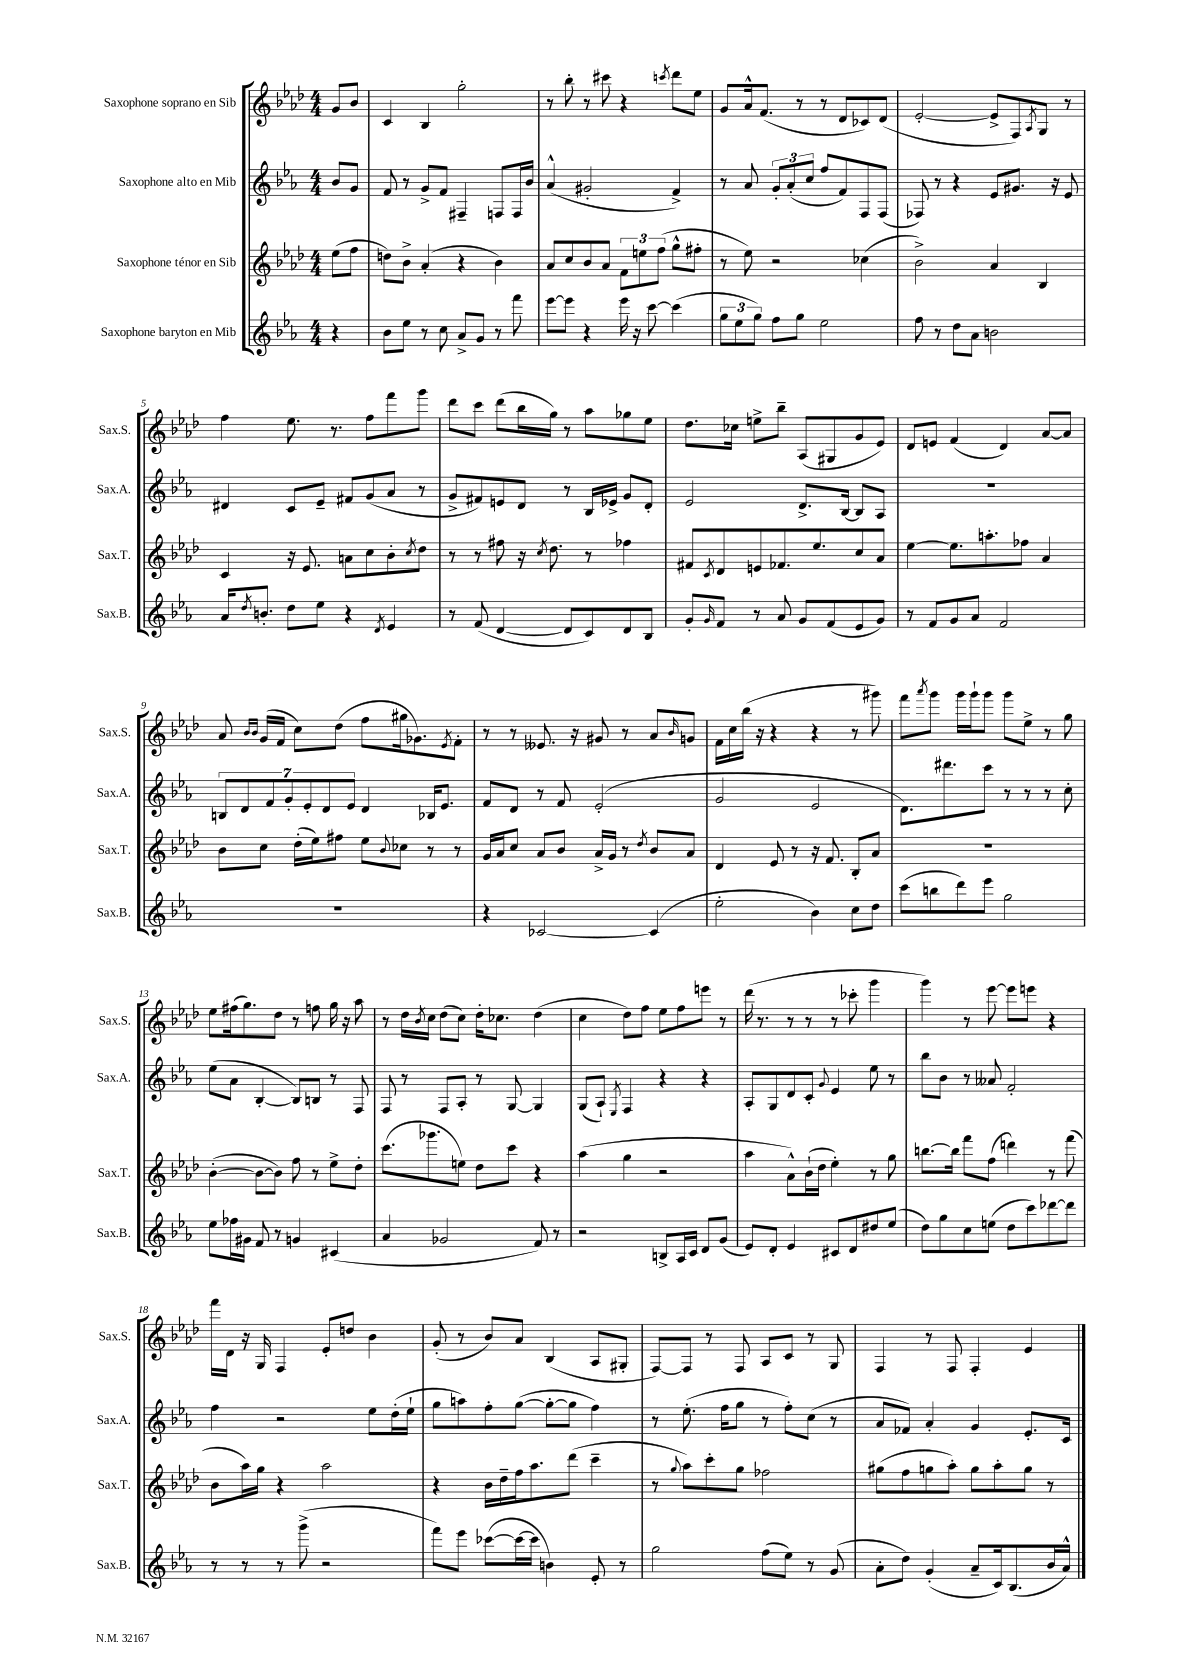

**kern	**kern	**kern	**kern
*staff4	*staff3	*staff2	*staff1
*clefG2	*clefG2	*clefG2	*clefG2
*k[b-e-a-]	*k[b-e-a-d-]	*k[b-e-a-]	*k[b-e-a-d-]
*M4/4	*M4/4	*M4/4	*M4/4
4r	(8ee-	8b-	8g
.	8ff	8g	8b-
=	=	=	=
8b-	8dd)	8f	4c
8ee-	8b-^	8r	.
8r	(4a-'	8g^	4B-
8cc	.	8f	.
8a-^	4r	4F#~	2gg'
8g	.	.	.
8r	4b-)	8F	.
8fff	.	16F	.
.	.	16b-	.
=	=	=	=
[8eee-	8a-	(4a-^^	8r
8eee-]	8cc	.	8bb-'
4r	8b-	2g#'	8r
.	8a-	.	8ccc#
16eee-	12f	.	4r
16r	.	.	.
.	12ee	.	.
[8ccc	.	.	.
.	(12ff	.	.
.	.	.	8qccc
(4ccc]	8gg^^	4f^)	8ddd-
.	8ff#'	.	8ee-
=	=	=	=
12gg	8r	8r	8g
12ee-	.	.	.
.	8ee-)	8a-	16a-^^
12gg)	.	.	.
.	.	.	(8.f
8ff	2r	12g'	.
.	.	(12a-'	.
8gg	.	.	8r
.	.	12cc	.
2ee-	.	8ff	8r
.	.	8f)	8d-
.	(4cc-	8F	8c-)
.	.	(8F	(8d-
=	=	=	=
8ff	2b-^)	8F-)	[2e-'
8r	.	8r	.
8dd	.	4r	.
8a-	.	.	.
2b	4a-	8e-	8e-^]
.	.	8.g#	8F)
.	.	.	8qA-
.	4B-	.	8G
.	.	16r	.
.	.	8e-	8r
=	=	=	=
16a-	4c	4d#	4ff
8qdd	.	.	.
8.b'	.	.	.
8dd	16r	8c	8.ee-
.	8.e-	.	.
8ee-	.	8e-~	.
.	.	.	8.r
4r	8a	8f#	.
.	8cc	(8g	8ff
8qd	.	.	.
4e-	8b-'	8a-	8fff
.	8qcc	.	.
.	8dd-	8r	8ggg
=	=	=	=
8r	8r	8g^	8ddd-
(8f	8r	8f#)	8ccc
[4d	8ff#	8e	(8ddd-
.	16r	8d	16bb-
.	8qcc	.	.
.	8.dd-	.	16gg)
8d]	.	8r	8r
8c)	8r	16B-	8aa-
.	.	16e-^	.
8d	4ff-	8g	8gg-
8B-	.	8d'	8ee-
=	=	=	=
8g'	8f#	2e-	8.dd-
16qqg	8qc	.	.
8f	8d-	.	.
.	.	.	16cc-
8r	8e	.	8ee^
8a-	8.f-	.	8bb-~
8g	.	8.d^	(8A-
.	8.ee-	.	.
(8f	.	.	8G#
.	.	[16B-	.
8e-	8cc	8B-]	8g
8g)	8a-	8A-	8e-)
=	=	=	=
8r	[4ee-	1r	8d-
8f	.	.	8e
8g	8.ee-]	.	(4f
8a-	.	.	.
.	8.aa'	.	.
2f	.	.	4d-)
.	8ff-	.	.
.	4a-	.	[8a-
.	.	.	8a-]
=	=	=	=
1r	8b-	14B	8a-
.	.	14d	.
.	.	.	16qqb-
.	.	.	16qqb-
.	8cc	.	(16g
.	.	14f	.
.	.	.	16f
.	.	14g'	.
.	(16dd-'	.	8cc)
.	.	14e-'	.
.	16ee-)	.	.
.	.	14d	.
.	8ff#	.	(8dd-
.	.	14e-	.
.	8ee-	4d	8ff
.	8qqb-	.	.
.	8cc-	.	16gg#
.	.	.	8.g-)
.	8r	16B-	.
.	.	8.e-	.
.	.	.	8qe-
.	8r	.	8f'
=	=	=	=
4r	16g	8f	8r
.	16a-	.	.
.	8cc	8d	8r
[2c-	8a-	8r	8.e--
.	8b-	8f	.
.	.	.	16r
.	16a-^	(2e-'	8g#
.	16g	.	.
.	8r	.	8r
.	8qdd-	.	.
(4c-]	8b-	.	8a-
.	.	.	16qqb-
.	8a-	.	8g
=	=	=	=
2ee-'	4d-	2g	16f
.	.	.	16cc
.	.	.	(16bb-
.	.	.	16r
.	8e-	.	4r
.	8r	.	.
4b-)	16r	2e-	4r
.	8.f	.	.
8cc	8B-'	.	8r
8dd	8a-	.	8ggg#)
=	=	=	=
(8ccc	1r	8.d)	8fff
.	.	.	8qaaa-
8bb	.	.	8ggg
.	.	8.ddd#	.
8ddd)	.	.	16ggg
.	.	.	16ggg`
8eee-	.	8ccc	8ggg
2gg	.	8r	8ggg
.	.	8r	8ee-^
.	.	8r	8r
.	.	8cc'	8gg
=	=	=	=
8ee-	([4b-'	(8ee-	8ee-
16ff-	.	8a-	(16ff#
16g#	.	.	8.gg)
8f	8b-_	[4B-'	.
8r	8b-])	.	8dd-
4g	8ff	8B-])	8r
.	8r	8B	8ff
(4c#	8ee-^	8r	16gg
.	.	.	16r
.	8dd-'	8F	8aa-
=	=	=	=
4a-	(8.ccc	8F	8r
.	.	8r	16dd-
.	.	.	8qb-
.	8.ggg-	.	16cc
2g-	.	8F	(8dd-
.	8ee)	8A-'	8cc)
.	8dd-	8r	16dd-'
.	.	.	8.cc-
.	8ccc	[8G	.
8f)	4r	4G]	(4dd-
8r	.	.	.
=	=	=	=
2r	(4aa-	(8G	4cc
.	.	8A-`)	.
.	.	8qE-	.
.	4gg	4F	8dd-)
.	.	.	8ff
8B^	2r	4r	8ee-
16A-	.	.	8ff
16c	.	.	.
8d	.	4r	8eee
(8g	.	.	8r
=	=	=	=
8e-)	4aa-	8A-'	(16ddd-
.	.	.	8.r
8d'	.	8G	.
4e-	8a-^^)	8d	8r
.	(16b-`	8c'	8r
.	16dd-	.	.
.	.	8qqg	.
8c#	4ee-')	4e-	8r
8d	.	.	8ccc-'
8dd#	8r	8ee-	4ggg
(8ee-	8gg	8r	.
=	=	=	=
8dd)	[8.bb	8bb-	4ggg)
8gg	.	8b-	.
.	16bb]	.	.
8cc	8fff	8r	8r
(8ee	(8ff	8a--	[8eee-
8dd	4ddd)	2f'	8eee-]
8ccc)	.	.	8eee
[8ddd-	8r	.	4r
8ddd-]	(8fff	.	.
=	=	=	=
8r	8b-	4ff	16fff
.	.	.	16d-
8r	16aa-)	.	16r
.	16gg	.	16G
8r	4r	2r	4F
(8ggg^	.	.	.
2r	2aa-	.	8e-'
.	.	.	8dd
.	.	8ee-	4b-
.	.	(16dd'	.
.	.	16ee-`	.
=	=	=	=
8fff)	4r	8gg	(8g'
8eee-	.	8aa)	8r
([8ccc-	16b-	8ff'	8b-)
.	16dd-~	.	.
16ccc-_	16ff	([8gg	8a-
16ccc-]	8.aa-	.	.
4b)	.	8gg'_	(4B-
.	(8ddd-	8gg]	.
8e-'	4ccc~	4ff)	8A-
8r	.	.	8G#'
=	=	=	=
2gg	8r	8r	[8F)
.	8qqgg	.	.
.	8aa-)	(8.ee-'	8F]
.	8ccc'	.	8r
.	.	16ff	.
.	8gg	8gg	8F
(8ff	2ff-	8r	8A-
8ee-)	.	8ff')	8c
8r	.	(8cc	8r
(8g	.	8r	8G
=	=	=	=
8a-'	(8gg#	8a-	4F
8dd)	8ff	8f-)	.
(4g'	8gg	4a-'	8r
.	8aa-')	.	8F
8a-~	8gg	4g	4F'
16c)	8aa-'	.	.
(8.B-	.	.	.
.	8gg	8.e-'	4e-
16b-	8r	.	.
16a-^^)	.	16c	.
==	==	==	==
*-	*-	*-	*-
